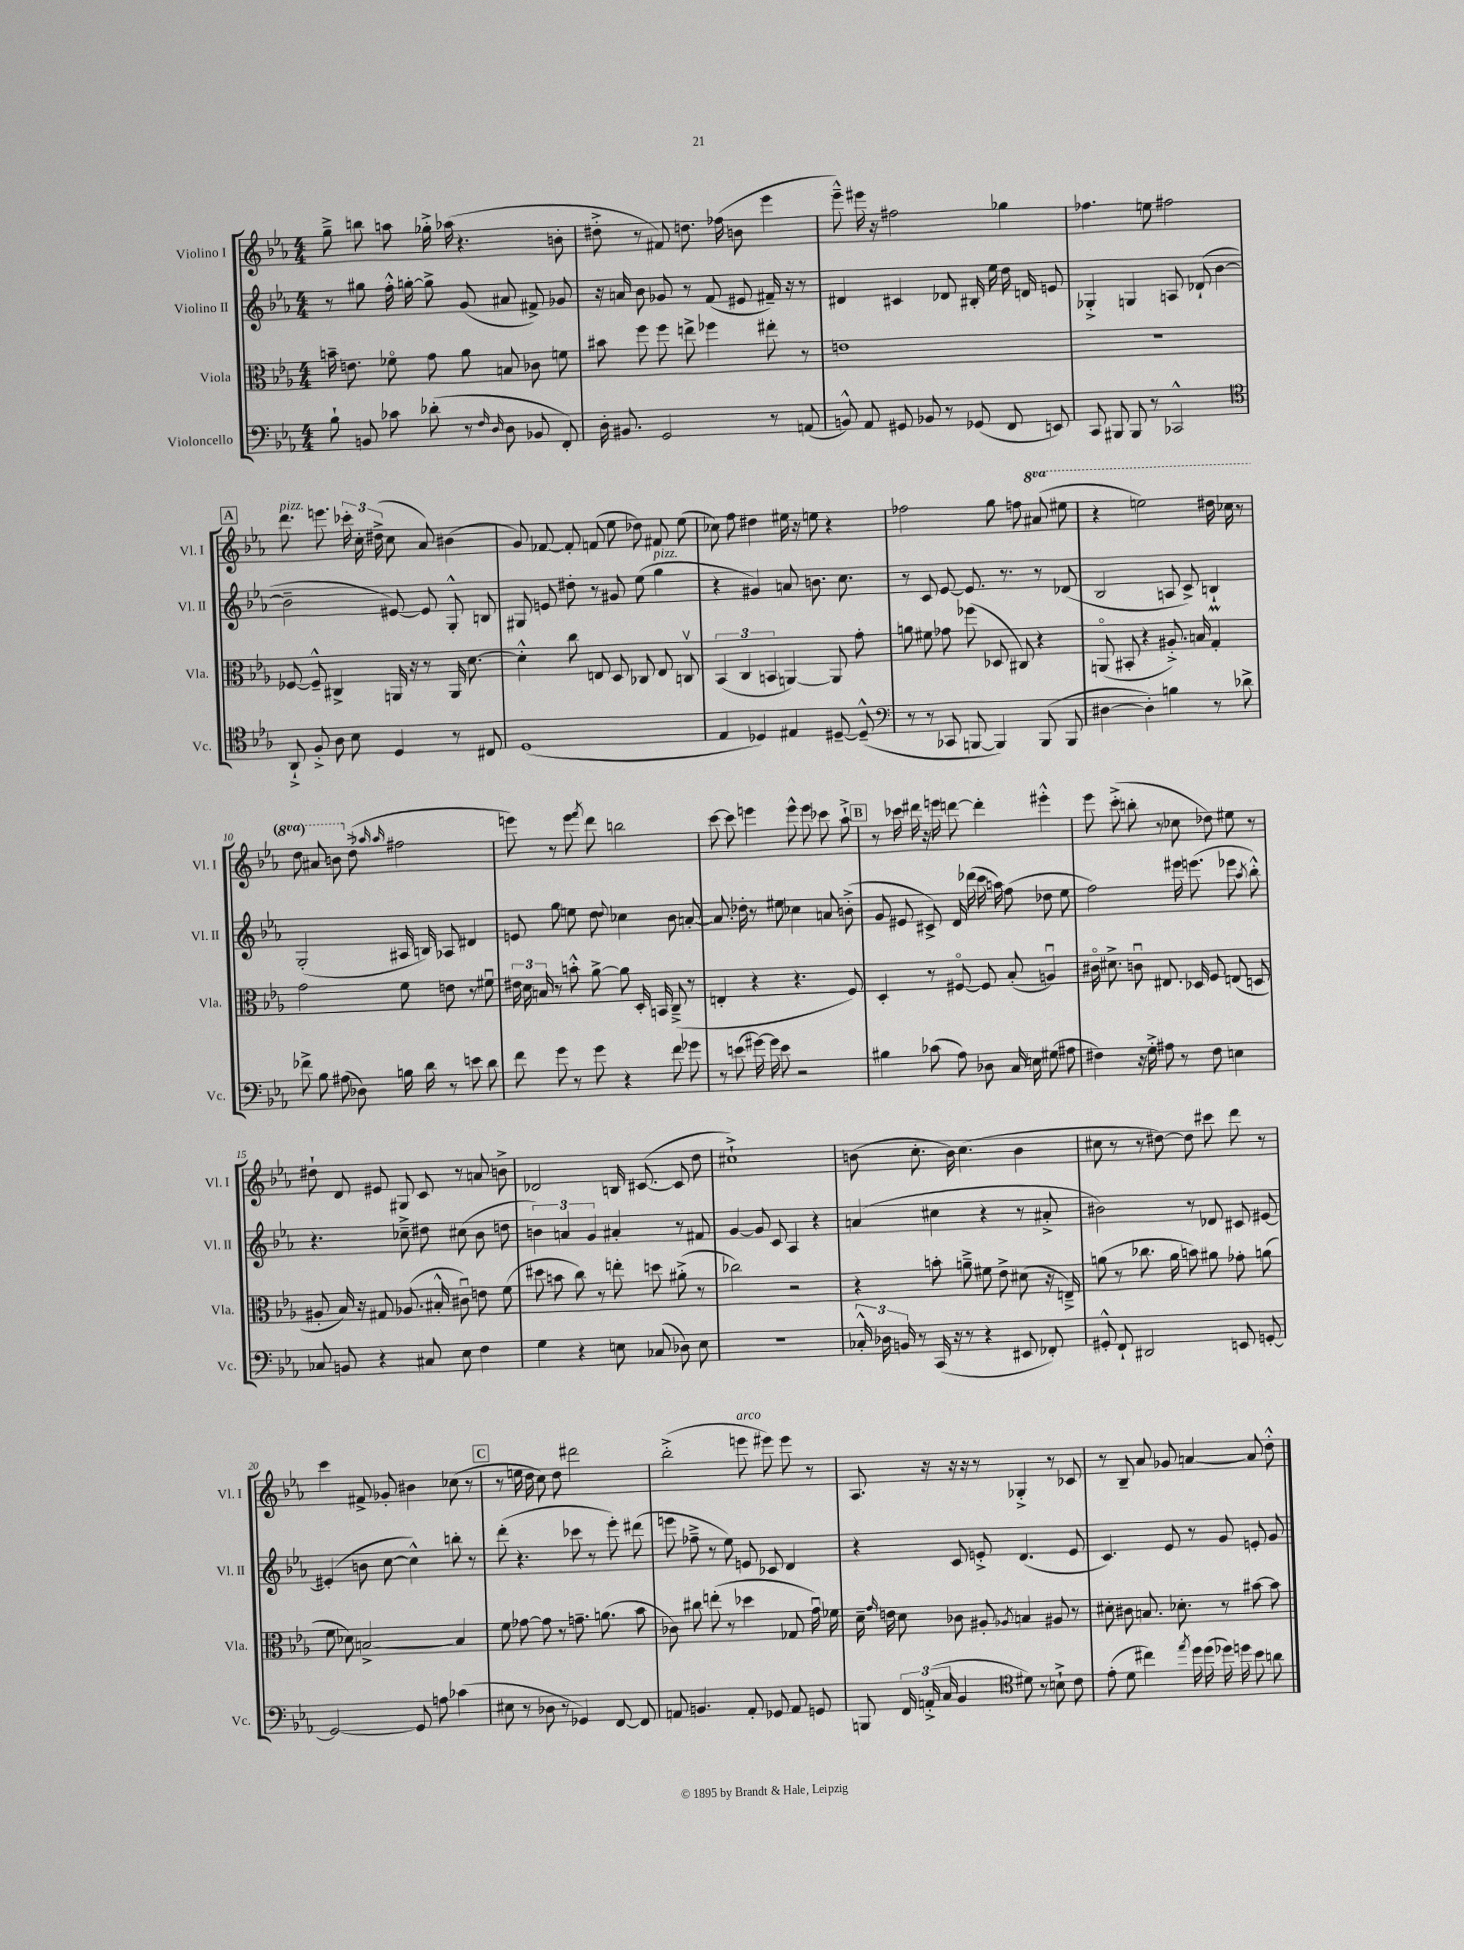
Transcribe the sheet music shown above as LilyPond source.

<<
\new StaffGroup <<
\new Staff = "s0" \with { instrumentName = "Violino I" shortInstrumentName = "Vl. I" } {
    \clef treble \key ees \major \numericTimeSignature \time 4/4 \set Staff.ottavationMarkups = #ottavation-simple-ordinals
    \autoBeamOff g''8---> b''8 a''8 ges''16-.-> aes''16( r4. b'8-. |
    dis''8-.-> r8 fis'8) d''8. fes''16( b'8 ees'''4 |
    ees'''8---^) eis'''16 r16 fis''2 ges''4 |
    fes''4. e''8 fis''2 |
    \mark \markup { \box "A" } d'''8.^\markup { \italic "pizz." } e'''8. \tuplet 3/2 { ces'''16-. c''16-. dis''16->( } c''8 aes'8) bis'4( |
    g'8) fes'8~ fes'8-. f'8( ees''8 des''8) fis'8 ees''8( |
    ces''8) f''8 dis''4 eis''16 r16 e''8 r4 |
    fes''2 g''8 f''8 \ottava #1 ais''8( eis'''8 |
    r4 e'''2) dis'''16 ces'''16 r8 |
    d'''8 ais''8 b''8 \ottava #0 d''8-.->( \grace { aes''16 aes''16 } fis''2 |
    e'''8) r8 e'''8 \acciaccatura { f'''8 } d'''8 b''2 |
    c'''8~ c'''8 e'''4 e'''8-^ e'''8 ces'''8 aes''8-!-> |
    \mark \markup { \box "B" } r8 ces'''16 dis'''16 r16 e'''16 d'''8~ d'''4-. eis'''4-.-^ |
    ees'''8 c'''8-.->( b''8-. r8 ces''8 des''8) eis''8 r8 |
    dis''8-! d'8 eis'8 gis8 c'8 r8 a'8 b'8-> |
    des'2 b16 cis'8.~( cis'8 d''8 |
    cis''1-!->) |
    b'8( c''8.-. b'16) c''4.( b'4 |
    cis''8 r8 r8 dis''8~) dis''8 cis'''8 d'''8 r8 |
    c'''4 fis'8-> ges'8-. bis'4 ces''8( r8 |
    \mark \markup { \box "C" } r8 e''16 d''16 c''8) d''8 dis'''2 |
    bes''2-.->( e'''8^\markup { \italic "arco" } eis'''8) eis'''8 r8 |
    aes8. r16 r16 r16 r8 ges4-.-> r8 ces'8 |
    r8 bes8-- aes'8 ges'8 a'4~ a'8 d''8-.-^ \bar "|." |
}
\new Staff = "s1" \with { instrumentName = "Violino II" shortInstrumentName = "Vl. II" } {
    \clef treble \key ees \major \numericTimeSignature \time 4/4
    \autoBeamOff r8 gis''8 f''16-.-^ g''16~-. g''8-> g'8( ais'8 fis'8->) ges'8 |
    r16 a'16 bes'8 ges'8 r8 f'8( eis'8 fis'16--) r16 r8 |
    dis'4 cis'4 des'8 bis16-. ees''16 d''16 d'16 e'8 |
    ges4-.-> g4 a8 des'8-!( bes'4~ |
    \mark \markup { \box "A" } bes'2-- eis'8~) eis'8 g8-.-^ b8 |
    gis8 e'8 dis''8-. r8 gis'8 ees''8( g''4^\markup { \italic "pizz." } |
    r4 gis'4) a'8 b'8. c''8. |
    r8 c'8 ees'8~ ees'8. r8. r8 des'8( |
    bes2 a8 c'8->) b4-! |
    g2-.( ais16 b16) aes8 dis'4 |
    e'8 g''8 e''8 d''8 \appoggiatura { d''8 } ces''4 bes'8 a'8~-. |
    a'8. des''16-. r8 eis''8 ces''4 a'8 b'8-.->( |
    \mark \markup { \box "B" } g'8 eis'8 cis'8->) d'16 des'''16( c'''16 a''16) f''8( des''8 ees''8 |
    f''2) eis'''16 e'''8.( ees'''8 \acciaccatura { aes''8 } bes''8-.-^) |
    r4. ces''8---> dis''8 cis''8( bes'8 d''8 |
    \tuplet 3/2 { b'4) a'4 g'4 } ais'4-. r8 fis'8 |
    g'4~ g'8 c'8 aes4 r4 |
    a'4( cis''4 r4 r8 ais'8-.-> |
    bis'2) r8 des'8 cis'8 eis'8~ |
    eis'4-.( b'8 c''8~ c''4-^) b''8-. r8 |
    \mark \markup { \box "C" } d'''8-.( r4. ces'''8 r8 ees'''8-.) dis'''8( |
    e'''8 fes''8---> r8 ees''8) e'8 ces'8 d'4 |
    r4 c'8 e'8-.-> d'4.( e'8 |
    c'4.) ees'8 r8 g'8 e'8-. g'8 \bar "|." |
}
\new Staff = "s2" \with { instrumentName = "Viola" shortInstrumentName = "Vla." } {
    \clef alto \key ees \major \numericTimeSignature \time 4/4
    \autoBeamOff b'16-- e'8. fes'8\flageolet g'8 aes'8 b8 ces'8 f'8 |
    bis'8 f''8 f''8 e''8-> fes''4 eis''8-. r8 |
    e'1 |
    R1 |
    \mark \markup { \box "A" } fes8~ fes8---^ cis4-> a,16 r16 r8 a,16 d'8.~ |
    d'4-.-^ c''8 e8 d8 ces8 e8 c8\upbow |
    \tuplet 3/2 { bes,4( c4 b,4 } a,4~) a,8 g'8-. |
    a'8 fis'8 ges'8 fes''8( des8 cis8) r4 |
    a,8\flageolet( bis,8-. r4 ais8.-.->) b16 g4-.\prall |
    g'2 f'8 e'8 r8 fis'8\downbow |
    \tuplet 3/2 { eis'16 d'16 b16 } r8 b'8-.-^ aes'8~-> aes'8 d16-. b,16 c8--->( r8 |
    e4-. r4 r4. f8) |
    \mark \markup { \box "B" } d4-. r8 fis8~\flageolet fis8 bes8-.( a4\downbow) |
    cis'16\flageolet dis'8.-> c'8\downbow eis8. des16 f8 e8( d8 |
    ais8-. bes16) r16 gis8 aes8.( bis16-.-^ cis'8\downbow) e'8 f'8( |
    dis''8 b'8 c''8) r8 e''8-. d''8 ais'8-.->( r8 |
    ces''2) r2 |
    r4 b'8-. a'8---> fis'8 ees'8-> dis'8( r16 e16--->) |
    a'8( r8 ces''8. a'16 b'8) ais'8 ges'8-. a'8( |
    f'8 des'8) b2~-> b4 |
    \mark \markup { \box "C" } f'8 ges'8~ ges'8 r8 g'8.-- a'8.( bes'8 |
    ces'8) cis''8 e''8-.( r8 des''4 ges8 g'16\downbow) fes'16 |
    d'16-- \grace { g'16 } e'16 d'8 ces'8 ais8-. \acciaccatura { aes8 } b4 ais8 r8 |
    dis'8-. cis'8 b8. des'8.-. r8 bis'8~ bis'8 \bar "|." |
}
\new Staff = "s3" \with { instrumentName = "Violoncello" shortInstrumentName = "Vc." } {
    \clef bass \key ees \major \numericTimeSignature \time 4/4
    \autoBeamOff bes8-! b,8 ces'8 des'8-.( r8 \grace { f16 d16 } d8 bes,8 f,8-.) |
    d16-. bis,8. g,2 r8 a,8( |
    b,8-^) aes,8 gis,8 bes,8 r8 ges,8( f,8 e,8) |
    c,8 bis,,8 bis,,8 r8 ces,2-^ |
    \mark \markup { \box "A" } \clef tenor aes,8-!-> f8-.-> aes8 bes8 d4 r8 cis8 |
    d1( |
    ees4 des4) eis4 dis8~-- dis8---^( |
    \clef bass r8 r8 ces,8 b,,8~ b,,4) b,,8( b,,8 |
    dis4~ dis4-.) b4 r8 des'8-> |
    fes'8-> bes8 ais8( des8) b16 d'16 r8 e'8 d'8 |
    f'8 g'8 r8 g'8 r4 f'8 ges'8 |
    r8 e'8( gis'16~) gis'16 e'8 r2 |
    \mark \markup { \box "B" } bis4 ces'8( aes8) des8 c16 e16 gis8( ais8 |
    fis4) r16 g16-.-> ais8 r8 fis8 e4 |
    ces8 b,8 r4 cis8 ees8 f4 |
    g4 r4 e8 ces8( des8) e8 |
    R1 |
    \tuplet 3/2 { ces16-.-^ des16 b,16 } r8 c,16( r16 r8 r4 eis,8 fes,8-.) |
    gis,8-.-^ f,8-! dis,2 e,8 g,8~-. |
    g,2~ g,8 a8 ces'4( |
    \mark \markup { \box "C" } eis8 r8 des8 r8 ges,4) f,8~ f,8 |
    a,8 b,4. a,8-. ges,8 a,8 g,8 |
    b,,8 \tuplet 3/2 { f,16 a,16-.->( c16 } bes,4 \clef tenor dis'8) r8 b8-!-> c'8 |
    ees'8-.( d'8 cis''4) \acciaccatura { ees''8 } d''16 d''16( des''16) d''16 bes'8 a'8 \bar "|." |
}
>>
>>
